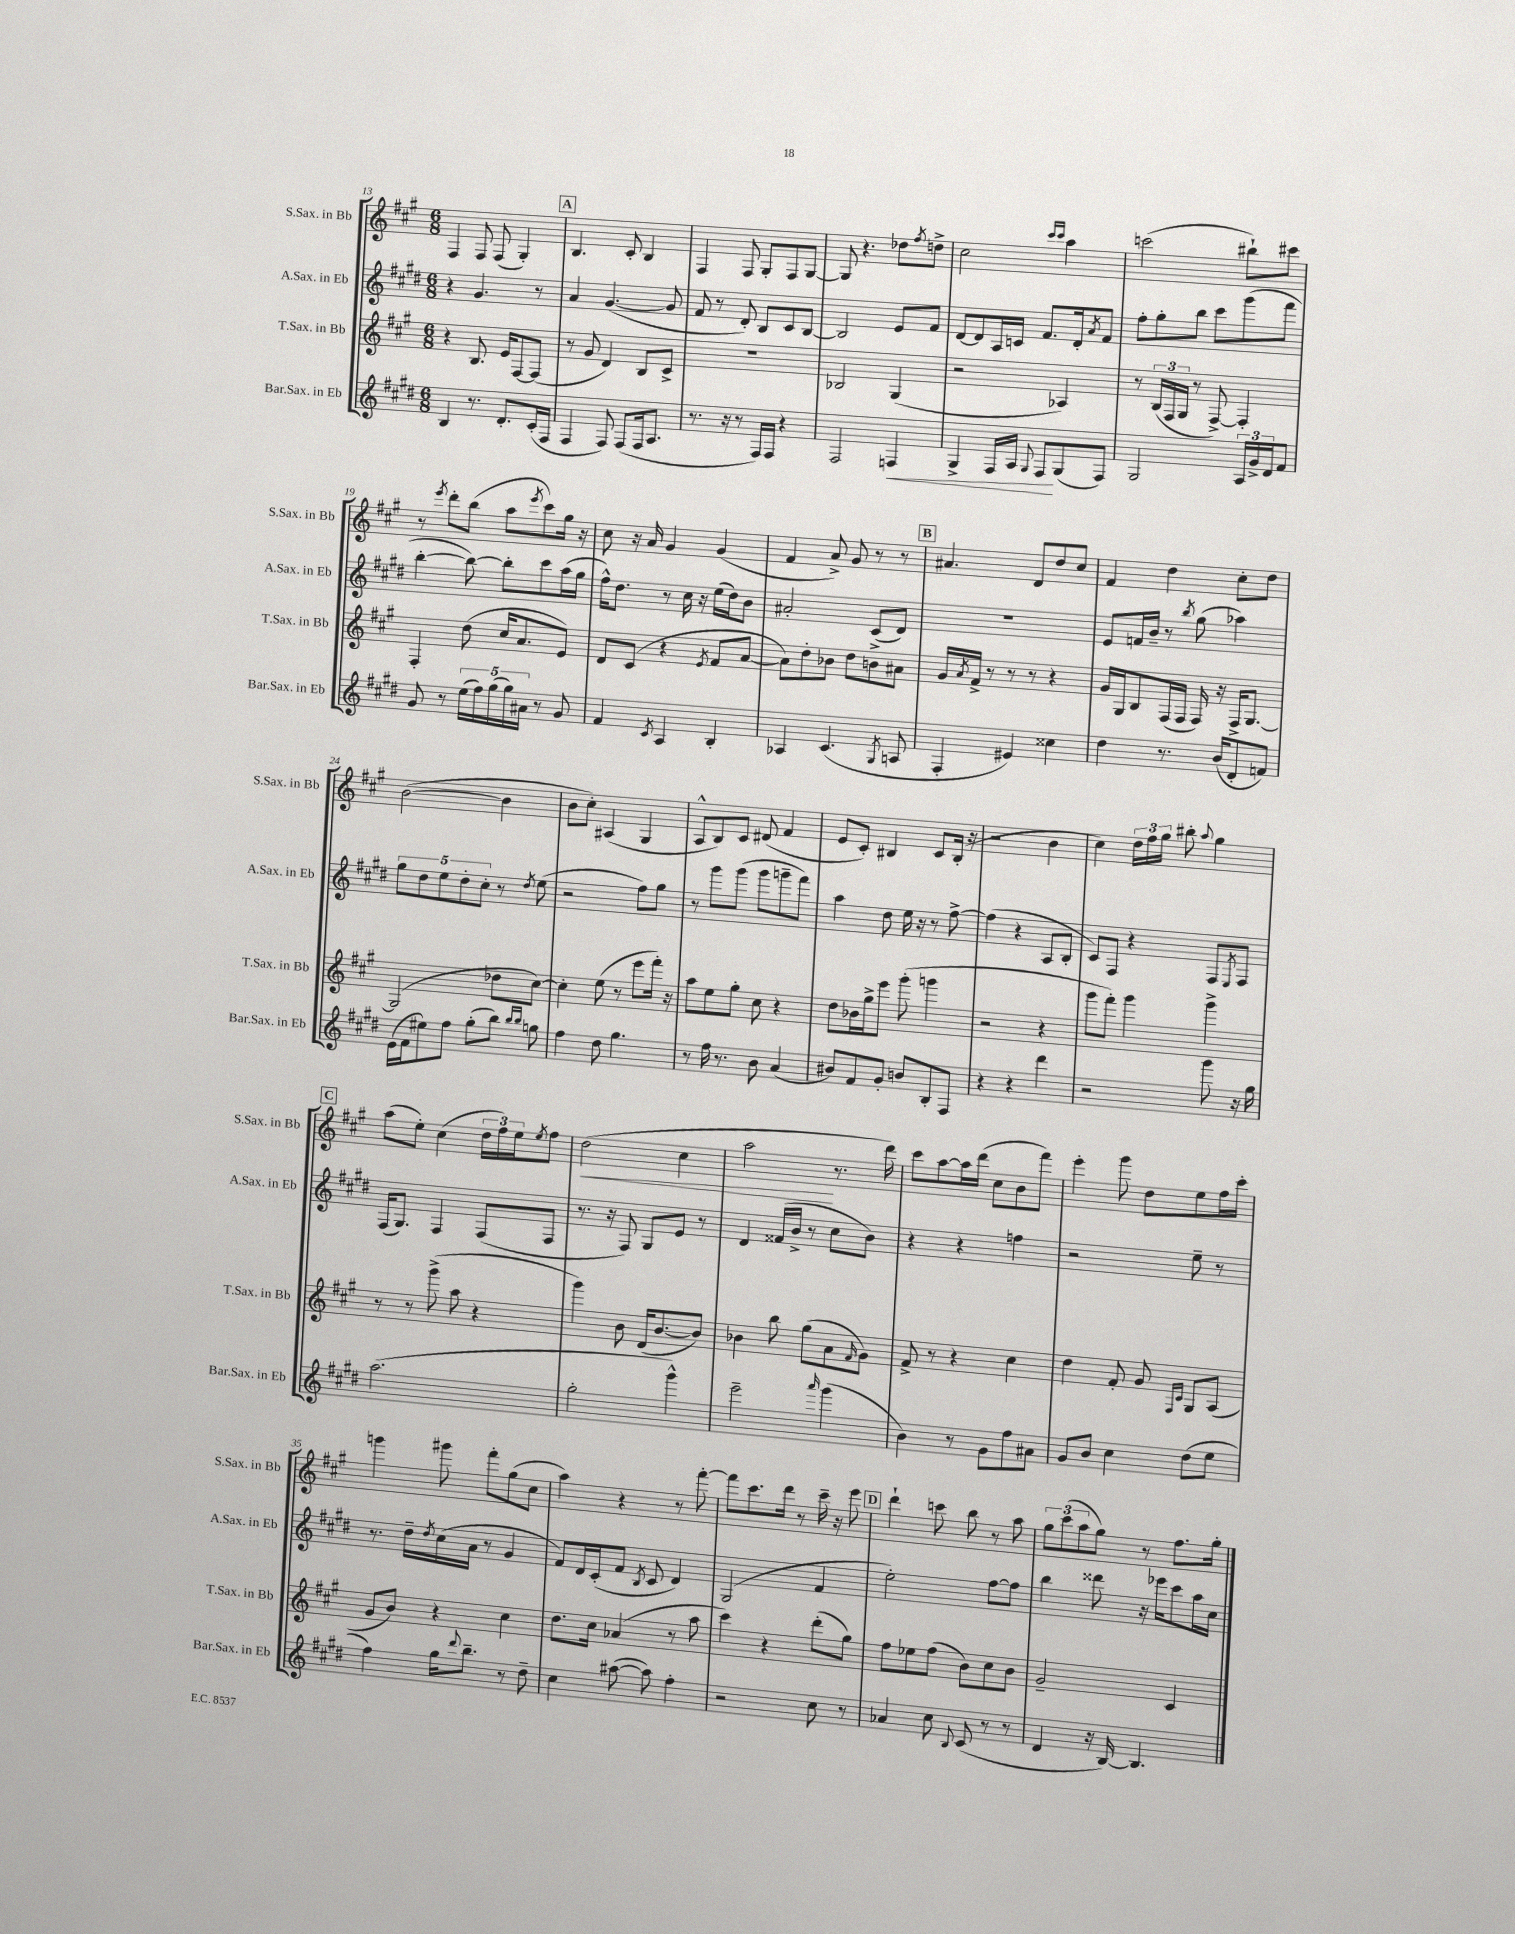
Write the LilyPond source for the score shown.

<<
\new StaffGroup <<
\new Staff = "s0" \with { instrumentName = "S.Sax. in Bb" shortInstrumentName = "S.Sax. in Bb" } {
    \clef treble \key a \major \numericTimeSignature \time 6/8
    fis4 fis8 fis8( gis4-.) |
    \mark \markup { \box "A" } b4. cis'8-. b4 |
    fis4 fis8 gis8-. fis8 gis8~ |
    gis8 r4. des''8 \acciaccatura { fis''8 } d''8-> |
    cis''2 \grace { cis'''16 cis'''16 } a''4 |
    c'''2( bis''8-!) cis'''8 |
    r8 \acciaccatura { e'''8 } d'''8-. b''8( a''8 \acciaccatura { e'''8 } cis'''8) gis''16 r16 |
    cis''8 r16 a'16 gis'4 gis'4( |
    fis'4 a'8->) gis'8 r8 r8 |
    \mark \markup { \box "B" } ais'4. d'8 d''8 cis''8 |
    fis'4 d''4 cis''8-. d''8 |
    b'2~( b'4 |
    b'8 cis''8-.) ais4( gis4 |
    a8-^ b8) cis'8 dis'8( fis'4 |
    e'8 cis'8-.) bis4 cis'8 bis16-.( r16 |
    r2 b'4 |
    cis''4) \tuplet 3/2 { d''16 fis''16 gis''16 } bis''8-. \appoggiatura { a''8 } gis''4 |
    \mark \markup { \box "C" } a''8( e''8-.) cis''4( \tuplet 3/2 { d''16 fis''16) e''16 } \acciaccatura { e''8 } fis''8 |
    d''2\<( cis''4 |
    a''2\! r8. d'''16) |
    cis'''8 a''8~ a''16 d'''16( cis''8 b'8 fis'''8) |
    e'''4-. gis'''8 d''8 e''8 fis''16 cis'''16-. |
    g'''4 gis'''8 fis'''8-. gis''8( cis''8 |
    a''4) r4 r8 fis'''8~-. |
    fis'''8 cis'''8. d'''16 r8 cis'''16-- r16 e'''8 |
    \mark \markup { \box "D" } d'''4-! c'''8 b''8 r8 a''8 |
    \tuplet 3/2 { gis''8 cis'''8( a''8 } gis''8) r8 fis''8. gis''16-. \bar "|." |
}
\new Staff = "s1" \with { instrumentName = "A.Sax. in Eb" shortInstrumentName = "A.Sax. in Eb" } {
    \clef treble \key e \major \numericTimeSignature \time 6/8
    r4 gis'4. r8 |
    \mark \markup { \box "A" } a'4 gis'4.~( gis'8 |
    fis'8 r8 dis'8-.) b8 cis'8 b8~ |
    b2 e'8 fis'8 |
    dis'8~ dis'8 a16 c'16 fis'8. dis'16-. \acciaccatura { a'8 } fis'8 |
    fis''8-. gis''8-. b''8 cis'''8 gis'''8( fis'''8 |
    b''4~-. b''8~) b''8-. cis'''8 a''16( gis''16 |
    fis''16-^) dis''8. r8 cis''16 r16 e''16( dis''16) b'8 |
    ais'2-. cis'8( dis'8) |
    \mark \markup { \box "B" } R2. |
    e'8 f'16 b'16-- r8 \acciaccatura { b''8 } gis''8( aes''4) |
    \tuplet 5/4 { gis''8 dis''8 e''8 dis''8-. cis''8-. } r8 \acciaccatura { dis''8 } e''8( |
    r2 fis''8) gis''8 |
    r8 gis'''8 gis'''8( gis'''8 g'''8-- fis'''8) |
    a''4 dis''8 e''16 r16 r8 fis''8~-> |
    fis''4( r4 a8 b8-. |
    cis'8) fis8 r4 fis8 \acciaccatura { e8 } fis8 |
    \mark \markup { \box "C" } fis16( gis8.) fis4 fis8( fis8 |
    r8. r16 fis8) gis8 e'8 r8 |
    dis'4 fisis'16( b'16-> r8 cis''8 b'8) |
    r4 r4 f''4 |
    r2 e''8-- r8 |
    r8. dis''16-- \acciaccatura { dis''8 } cis''16( a'16 r8 gis'4 |
    fis'8) dis'16 cis'16-.( fis'8 \acciaccatura { b8 } cis'8 dis'4) |
    gis2( fis'4 |
    \mark \markup { \box "D" } e''2-.) fis''8~ fis''8 |
    b''4 disis'''8 r16 ees'''16 cis'''8 a''16 cis''16 \bar "|." |
}
\new Staff = "s2" \with { instrumentName = "T.Sax. in Bb" shortInstrumentName = "T.Sax. in Bb" } {
    \clef treble \key a \major \numericTimeSignature \time 6/8
    r4 b8. e'16 fis8~ fis8( |
    \mark \markup { \box "A" } r8 gis'8 d'4) b8 cis'8-> |
    R2. |
    bes2 gis4( |
    r2 aes4) |
    r8 \tuplet 3/2 { b16( fis16 gis16 } r8 fis8~->) fis4-. |
    fis4-. d''8( cis''16 a'8. e'8) |
    d'8 cis'8( r4 \acciaccatura { e'8 } fis'8 a'8~ |
    a'8) d''8-. bes'8 d''8 b'8-> ais'8 |
    \mark \markup { \box "B" } gis'16 \acciaccatura { a'8 } fis'16-> r8 r8 r8 r4 |
    gis'16 gis16 b8 fis16( fis16 fis16) r16 fis16-> gis8.~ |
    gis2( des''8 cis''8~) |
    cis''4-. e''8( r8 e'''8 fis'''16-.) r16 |
    a''8 e''8 gis''8-. cis''8 r4 |
    d''8 bes'16 gis''16-> e'''8 gis'''8-.( g'''4 |
    r2 r4 |
    gis'''8 fis'''8-.) gis'''4 gis'''4-> |
    \mark \markup { \box "C" } r8 r8 gis'''8->( a''8 r4 |
    gis'''4) b'8 d'16( b'8.~ b'8) |
    bes'4 b''8 gis''8( a'8 \grace { fis'16 } gis'8) |
    fis'8-> r8 r4 cis''4 |
    d''4 fis'8-. gis'8 \grace { fis16 cis'16 } gis8 a8( |
    gis'8 b'8) r4 cis''4 |
    d''8. cis''16 aes'4( r8 a''8 |
    cis'''4) r4 d'''8-.( gis''8) |
    \mark \markup { \box "D" } fis''8 ees''8 fis''8( b'8) cis''8 b'8 |
    gis'2-- cis'4 \bar "|." |
}
\new Staff = "s3" \with { instrumentName = "Bar.Sax. in Eb" shortInstrumentName = "Bar.Sax. in Eb" } {
    \clef treble \key e \major \numericTimeSignature \time 6/8
    b4 r8. dis'8.-. cis'16-.( fis16 |
    \mark \markup { \box "A" } fis4 fis8) fis8( fis16 a8. |
    r8. r16 r8 fis16) fis16 r4 |
    fis2 f4\< |
    gis4-> fis16 a16 \appoggiatura { gis8 } fis8\! gis8( fis8) |
    gis2 \tuplet 3/2 { a16 gis'16-> dis'16 } fis'8 |
    gis'8 r8 \tuplet 5/4 { e''16( fis''16) gis''16( gis''16) ais'16 } r8 gis'8 |
    fis'4 \acciaccatura { cis'8 } a4 b4-. |
    aes4 cis'4.( \acciaccatura { gis8 } a8 |
    \mark \markup { \box "B" } fis4-. eis'4) cisis''4 |
    dis''4 r8. b'16( dis'8-. f'8) |
    e'16( fis'16 eis''8) fis''8 gis''8-.( b''8) \grace { b''16 b''16 } g''8 |
    fis''4 dis''8 gis''4. |
    r8 fis''16 r8. b'8 a'4( |
    bis'8) fis'8 gis'8-. b'8 b8-. fis8 |
    r4 r4 dis'''4 |
    r2 gis'''8 r16 gis''16 |
    \mark \markup { \box "C" } a''2.( |
    gis''2-. gis'''4-^) |
    e'''2-- \grace { a'''16 } gis'''4( |
    b'4) r8 gis'8 fis''8 ais'8 |
    gis'8 b'8 cis''4 dis''8( e''8 |
    fis''4) gis''16 \appoggiatura { dis'''8 } b''8.-- r8 dis''8-- |
    cis''4 ais''8~( ais''8) fis''4-. |
    r2 cis''8 r8 |
    \mark \markup { \box "D" } aes'4 cis''8 \appoggiatura { b8 } cis'8( r8 r8 |
    dis'4 r16 b16~) b4. \bar "|." |
}
>>
>>
\layout { \context { \Score currentBarNumber = #13 } }
